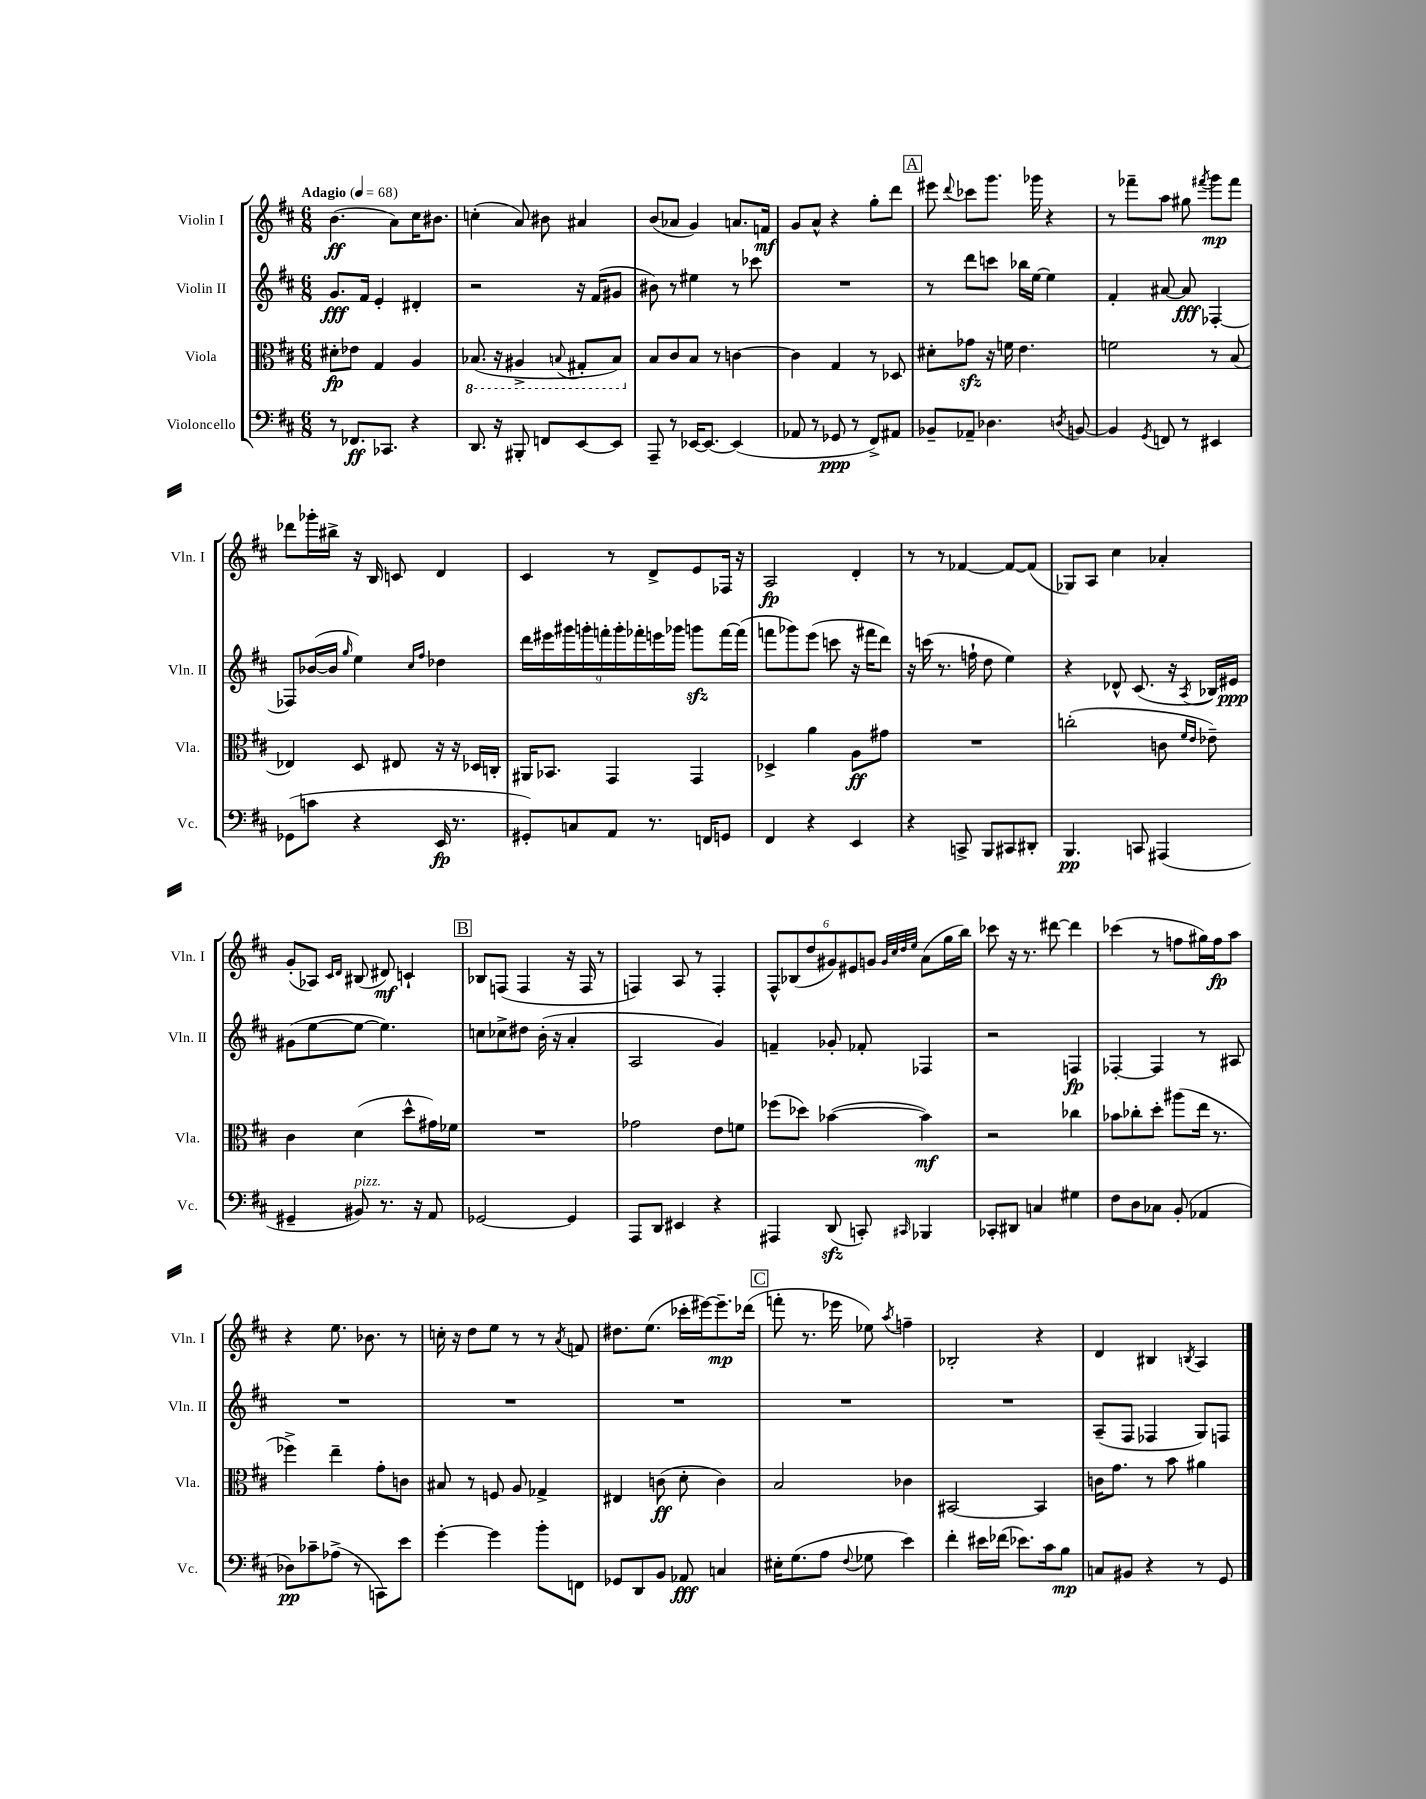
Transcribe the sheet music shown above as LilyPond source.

<<
\new StaffGroup <<
\new Staff = "s0" \with { instrumentName = "Violin I" shortInstrumentName = "Vln. I" } {
    \clef treble \key d \major \numericTimeSignature \time 6/8 \tempo "Adagio" 4 = 68
    \autoBeamOff b'4.\ff( a'8[) cis''16 bis'8.] |
    c''4-.( a'8) bis'8 ais'4 |
    b'8[( aes'8] g'4) a'8.[ f'16]\mf |
    g'8[ a'8]-^ r4 g''8[-. d'''8] |
    \mark \markup { \box "A" } eis'''8 \appoggiatura { d'''8 } ces'''8[ g'''8.] ges'''16 r4 |
    r8 fes'''8[-- a''8] gis''8 \acciaccatura { fis'''8 } g'''8[\mp fis'''8] |
    des'''8[ ges'''16-. bis''16]-> r16 b16 c'8 d'4 |
    cis'4 r8 d'8[-> e'8 fes16] r16 |
    a2\fp d'4-. |
    r8 r8 fes'4~ fes'8[~ fes'8]( |
    ges8[) a8] cis''4 aes'4-. |
    g'8[-.( aes8]) \grace { cis'16[ d'16] } bis8( dis'8\mf) c'4-! |
    \mark \markup { \box "B" } bes8[ f8]( f4 r16 f16 r8 |
    f4) a8 r8 f4-. |
    \tuplet 6/4 { fis8[-^ bes8( d''8 gis'8) eis'8 g'8] } \grace { g'32[ cis''32 d''32 e''32] } a'8[( g''16 b''16]) |
    ces'''8 r16 r8. dis'''8~ dis'''4 |
    ces'''4( r8 f''8[ gis''16) f''16\fp a''8] |
    r4 e''8. bes'8. r8 |
    c''16-. r16 d''8[ e''8] r8 r8 \acciaccatura { a'8 } f'8 |
    dis''8.[ e''8.]( ces'''16[-. eis'''16~) eis'''8.--\mp des'''16]( |
    \mark \markup { \box "C" } f'''8-. r8. ees'''16 ees''8) \acciaccatura { a''8 } f''4-- |
    bes2-. r4 |
    d'4 bis4 \acciaccatura { b8 } a4 \bar "|." |
}
\new Staff = "s1" \with { instrumentName = "Violin II" shortInstrumentName = "Vln. II" } {
    \clef treble \key d \major \numericTimeSignature \time 6/8
    \autoBeamOff g'8.[\fff fis'16] e'4-. dis'4-. |
    r2 r16 fis'16[( gis'8] |
    bis'8) r8 eis''4 r8 ces'''8 |
    R2. |
    \mark \markup { \box "A" } r8 d'''8[ c'''8] bes''16[ e''16]~ e''4 |
    fis'4-. ais'8~ ais'8\fff fes4~-. |
    fes8[ bes'16~( bes'16] \grace { g''16 } e''4) \grace { cis''16[ fis''16] } des''4 |
    \tuplet 9/8 { d'''16[ eis'''16 gis'''16 g'''16-. f'''16-. g'''16-. fes'''16-. e'''16 ges'''16] } g'''8[\sfz fes'''16~ fes'''16]( |
    f'''8[ ges'''8) e'''8]( c'''8 r16 fis'''16[ d'''8]) |
    r16 c'''16( r8. f''16-! d''8 e''4) |
    r4 des'8-^ cis'8.( r16 \acciaccatura { a8 } bes16[) eis'16]\ppp |
    gis'8[( e''8~ e''8]~ e''4.) |
    \mark \markup { \box "B" } c''8[ ces''8-> dis''8] b'16-.( r16 a'4-. |
    a2 g'4) |
    f'4-- ges'8-. fes'8-. fes4 |
    r2 f4\fp |
    fes4~-. fes4 r8 ais8 |
    R2. |
    R2. |
    R2. |
    \mark \markup { \box "C" } R2. |
    R2. |
    a8[--( fis8] fes4 g8[) f8] \bar "|." |
}
\new Staff = "s2" \with { instrumentName = "Viola" shortInstrumentName = "Vla." } {
    \clef alto \key d \major \numericTimeSignature \time 6/8
    \autoBeamOff dis'8[-.\fp ees'8] g4 a4 |
    \ottava #-1 bes,8.( r16 ais,4-> \appoggiatura { b,8 } gis,8[-. b,8]) \ottava #0 |
    b8[ cis'8 b8] r8 c'4~ |
    c'4 g4 r8 des8 |
    \mark \markup { \box "A" } dis'8[-. ges'8]\sfz r16 f'16 e'4. |
    f'2 r8 b8( |
    ees4) d8 eis8 r16 r16 des16[ c16]-. |
    ais,16[ bes,8.] g,4 g,4 |
    des4-> a'4 a8[\ff gis'8] |
    R2. |
    c''2-.( c'8 \grace { fis'16[ e'16] } ees'8--) |
    cis'4 d'4( d''8[-^ gis'16) fes'16] |
    \mark \markup { \box "B" } R2. |
    ges'2 e'8[ f'8] |
    fes''8[( des''8]) bes'4~( bes'4\mf) |
    r2 ces''4 |
    bes'8[ ces''8-. d''8]-. ais''8[( e''16] r8. |
    fes''4->) e''4-- g'8[-. c'8] |
    bis8 r8 f8 a8 ges4-> |
    eis4 c'8\ff( d'8-. c'4) |
    \mark \markup { \box "C" } b2 ces'4 |
    bis,2~ bis,4 |
    c'16[ g'8.] r8 b'8 ais'4 \bar "|." |
}
\new Staff = "s3" \with { instrumentName = "Violoncello" shortInstrumentName = "Vc." } {
    \clef bass \key d \major \numericTimeSignature \time 6/8
    \autoBeamOff r8 fes,8.[\ff ces,8.] r4 |
    d,8. r16 bis,,8-. f,8[ e,8~ e,8] |
    a,,8-- r8 ees,16[~ ees,8.]~ ees,4( |
    aes,8 r8 ges,8\ppp r8 fis,8[->) ais,8] |
    \mark \markup { \box "A" } bes,8[-- aes,8]-- des4. \acciaccatura { d8 } b,8~ |
    b,4 \acciaccatura { g,8 } f,8 r8 eis,4 |
    ges,8[( c'8] r4 e,16\fp r8. |
    gis,8[-.) c8 a,8] r8. f,16[ g,8] |
    fis,4 r4 e,4 |
    r4 c,8-> b,,8[ cis,8 dis,8]-. |
    b,,4.\pp c,8 ais,,4( |
    gis,4-- bis,8^\markup { \italic "pizz." }) r8. r16 a,8 |
    \mark \markup { \box "B" } ges,2~ ges,4 |
    a,,8[ d,8] eis,4 r4 |
    ais,,4 d,8\sfz( c,8-.) \grace { cis,16 } bes,,4 |
    ces,8[-. dis,8] c4 gis4 |
    fis8[ d8 ces8] b,8-.( aes,4 |
    des8[\pp) ces'8-- aes8]->( r8 c,8[) e'8] |
    g'4~-. g'4 b'8[-. f,8] |
    ges,8[ d,8 b,8] aes,8\fff c4 |
    \mark \markup { \box "C" } eis16[-. g8.( a8] \appoggiatura { fis8 } ges8 e'4) |
    fis'4-. eis'16[ fes'16]( ees'8.[) cis'16 b8]\mp |
    c8[ bis,8] r4 r8 g,8 \bar "|." |
}
>>
>>
\layout { \context { \Score \remove "Bar_number_engraver" } }
